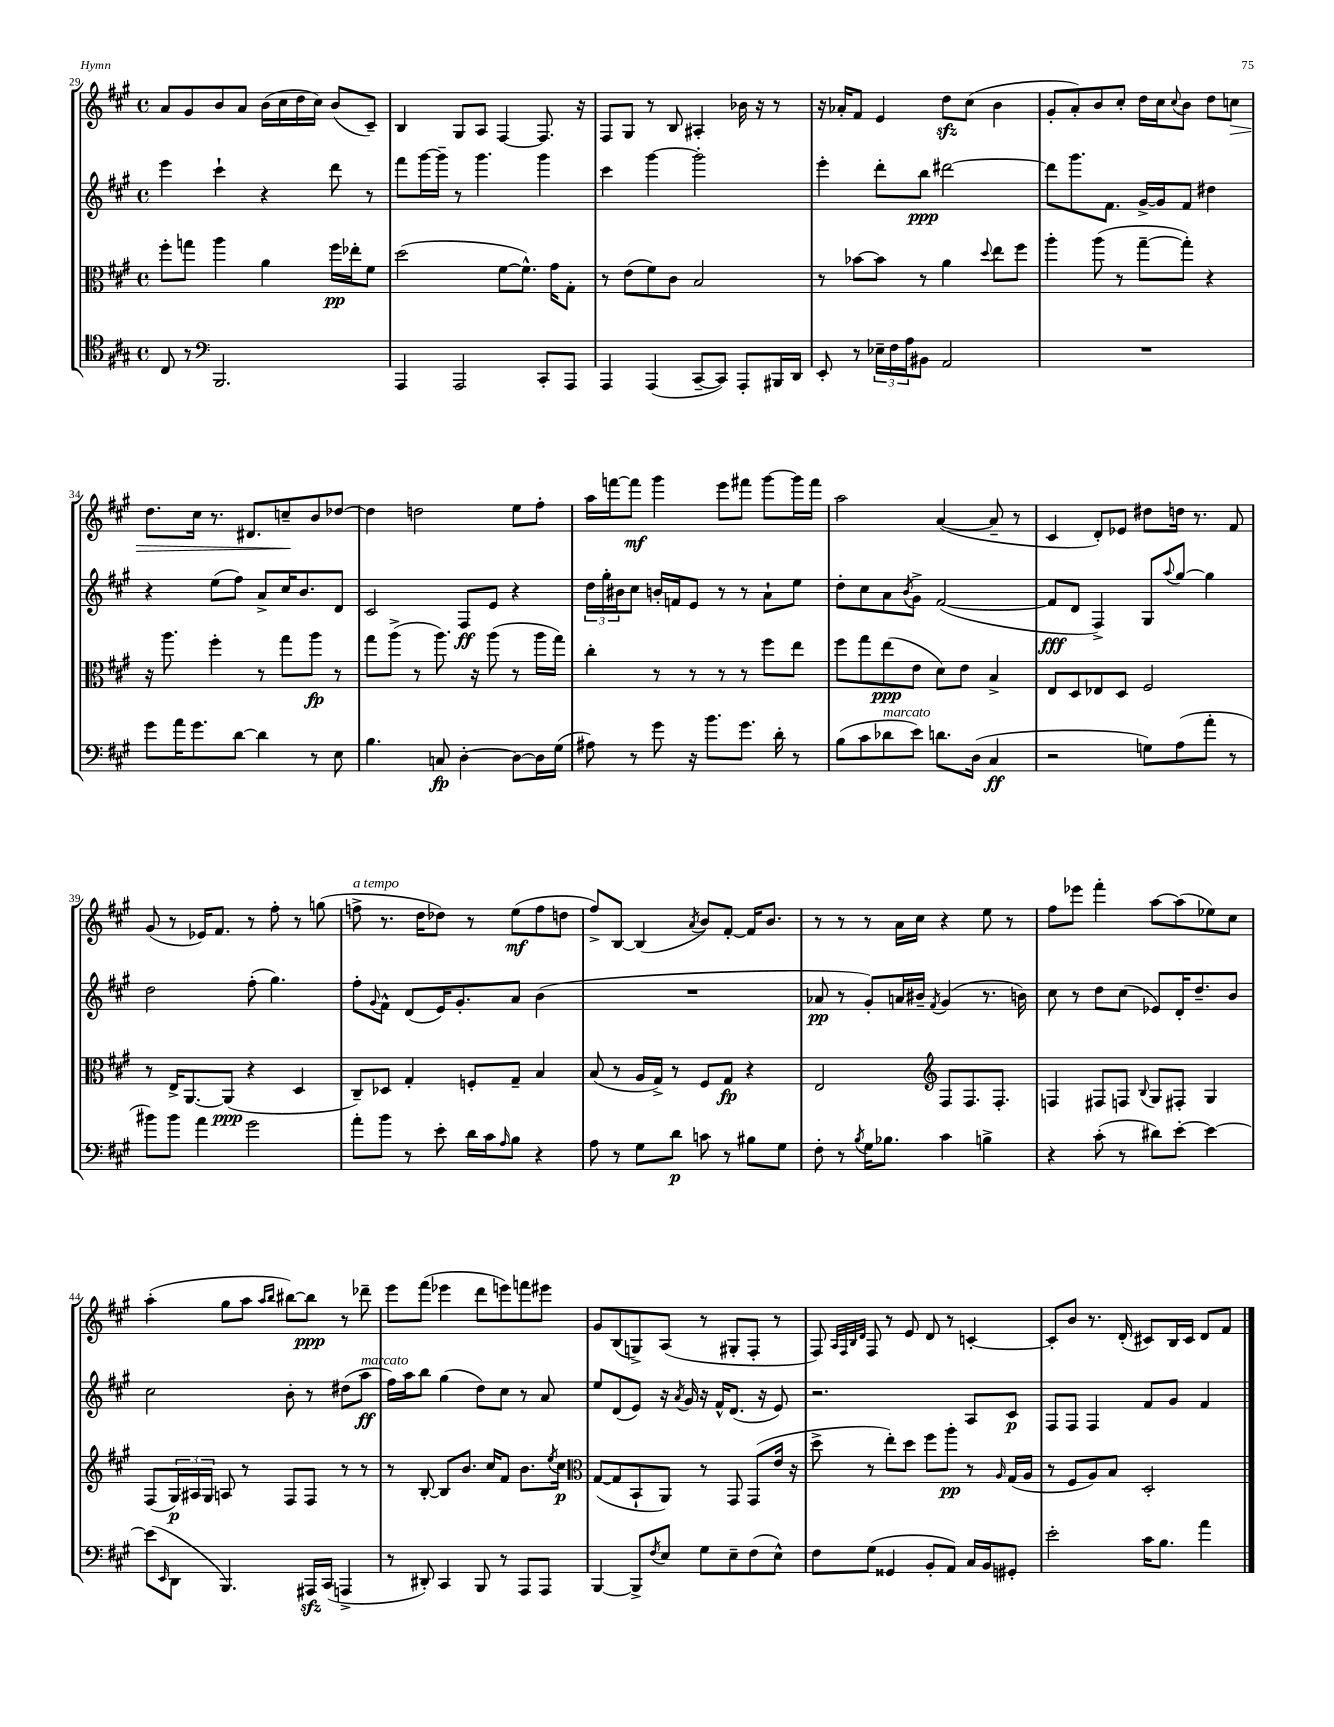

**kern	**kern	**kern	**kern
*staff4	*staff3	*staff2	*staff1
*clefC4	*clefC3	*clefG2	*clefG2
*k[f#c#g#]	*k[f#c#g#]	*k[f#c#g#]	*k[f#c#g#]
*M4/4	*M4/4	*M4/4	*M4/4
*met(c)	*met(c)	*met(c)	*met(c)
8C#	8ff#'	4eee	8a
8r	8gg	.	8g#
*clefF4	*	*	*
2.BBB	4aa	4ccc#`	8b
.	.	.	8a
.	4a	4r	(16b
.	.	.	16cc#
.	.	.	16dd
.	.	.	16cc#)
.	16ff#	8ddd	(8b
.	16ee-'	.	.
.	8f#	8r	8c#~)
=	=	=	=
4AAA	(2dd	8fff#	4B
.	.	[16ggg#	.
.	.	16ggg#~]	.
2AAA	.	8r	8G#
.	.	4.ggg#	8A
.	[8f#	.	[4F#
.	8.f#^^])	.	.
8CC#'	.	4ggg#	8.F#]
.	16g#	.	.
8AAA	8G#'	.	.
.	.	.	16r
=	=	=	=
4AAA	8r	4ccc#	8F#
.	(8e	.	8G#
(4AAA	8f#)	[4ggg#	8r
.	8c#	.	8B
[8CC#~	2B	2ggg#']	4A#'
8CC#])	.	.	.
8AAA'	.	.	16b-
.	.	.	16r
16BBB#	.	.	8r
16DD	.	.	.
=	=	=	=
8EE'	8r	4eee'	16r
.	.	.	16a-'
8r	[8b-	.	8f#
24E-~	8b-]	8ddd'	4e
24F#	.	.	.
24A	.	.	.
8BB#	8r	8bb	.
2AA	4a	[2ddd#	8dd
.	.	.	(8cc#
.	8qqdd	.	.
.	8ee	.	4b
.	8ff#	.	.
=	=	=	=
1r	4aa'	8ddd#]	8g#'
.	.	8.ggg#	8a')
.	(8aa	.	8b
.	.	8.f#	.
.	8r	.	8cc#'
.	[8gg#~	[16g#^	16dd
.	.	16g#]	16cc#
.	.	.	8qqcc#
.	8gg#'])	8f#	8b
.	4r	4dd#	8dd
.	.	.	8cc
=	=	=	=
8g#	16r	4r	8.dd
.	8.aa	.	.
16a	.	.	.
8.g#	.	.	16cc#
.	4ff#'	(8ee	8.r
[8d	.	8ff#)	.
.	.	.	8.d#
4d]	8r	8a^	.
.	8gg#	16cc#	8cc~
.	.	8.b	.
8r	8aa	.	8b
8E	8r	8d	[8dd-
=	=	=	=
4.B	8gg#	2c#	4dd-]
.	(8aa^	.	.
.	8r	.	2dd
8C	8.aa)	.	.
[4D'	.	8F#	.
.	16r	.	.
.	(8aa	8e	.
8D_	8r	4r	8ee
16D]	16aa	.	8ff#'
(16G#	16gg#)	.	.
=	=	=	=
8A#)	4cc#'	24dd	16aa
.	.	24gg#'	.
.	.	.	[16fff
.	.	24b#	.
8r	.	8cc#	8fff]
8g#	8r	16b'	4ggg#
.	.	16f	.
16r	8r	8e	.
8.b	.	.	.
.	8r	8r	8eee
8.g#	8r	8r	8fff#
.	8ff#	8a`	[8ggg#
16d'	.	.	.
8r	8ee	8ee	16ggg#]
.	.	.	16fff#
=	=	=	=
(8B	8ff#	8dd'	2aa
8c#	8gg#	8cc#	.
8d-	(8ee	8a	.
.	.	8qb	.
8e)	8e	8g#^	.
8.d	8d)	([2f#	([4a
.	8e	.	.
(16D	.	.	.
4C#	4B^	.	8a~]
.	.	.	8r
=	=	=	=
2r	8E	8f#]	4c#
.	8D	8d	.
.	8E-	4F#^)	8d')
.	8D	.	8e-
8G)	2F#	8G#	8dd#
.	.	8qqaa	.
(8A	.	[8gg#	16dd
.	.	.	8.r
8a'	.	4gg#]	.
8r	.	.	8f#
=	=	=	=
8b#)	8r	2dd	(8g#
8b#	16E^	.	8r
.	[8.AA	.	.
4a	.	.	16e-)
.	.	.	8.f#
.	(8AA]	.	.
2g#	4r	(8ff#'	8r
.	.	4.gg#)	8ff#'
.	4D	.	8r
.	.	.	(8gg
=	=	=	=
8a'	8C#~)	8ff#'	8ff^
.	.	8qqg#	.
8b	8D-	8f#^^	8.r
8r	4G#'	(8d	.
.	.	.	16dd
8e'	.	16e)	8dd-)
.	.	8.g#'	.
16d	8F'	.	8r
16c#	.	.	.
16qqA	.	.	.
8B	8G#~	8a	(8ee
4r	4B	(4b	8ff
.	.	.	8dd
=	=	=	=
8A	(8B	1r	8ff#^)
8r	8r	.	[8B
8G#	16A	.	(4B]
.	16G#^)	.	.
8d	8r	.	.
.	.	.	8qa
8c	8F#	.	8b)
8r	8G#	.	[8f#'
8B#	4r	.	16f#]
.	.	.	8.b
8G#	.	.	.
=	=	=	=
8F#'	2E	8a-	8r
8r	.	8r	8r
8qB	.	.	.
16G#	.	8g#')	8r
8.B-	.	.	.
.	.	16a	16a
.	.	16b#~	16cc#
*	*clefG2	*	*
.	.	8qf#	.
4c#	8F#	(4g#	4r
.	8.F#	.	.
4B^	.	8.r	8ee
.	8.F#'	.	.
.	.	.	8r
.	.	16b)	.
=	=	=	=
4r	4F	8cc#	8ff#
.	.	8r	8eee-
(8c#'	8F#	8dd	4fff#'
8r	8F	(8cc#	.
.	8qqB	.	.
8d#)	8G#	8e-)	[8aa
[8e'	8F#'	16d'	(8aa]
.	.	8.dd~	.
4e_	4G#	.	8ee-)
.	.	8b	8cc#
=	=	=	=
(8e]	(8F#	2cc#	(4aa'
16qqEE	.	.	.
8DD	24G#)	.	.
.	24A#	.	.
.	24G#	.	.
4.BBB)	8A	.	8gg#
.	8r	.	8aa
.	.	.	16qqaa
.	.	.	16qqbb
.	8F#	8b'	[8bb#)
16AAA#	8F#	8r	8bb#]
(16CC#	.	.	.
4AAA^	8r	(8dd#	8r
.	8r	8aa	8ddd-~
=	=	=	=
8r	8r	16ff#)	8eee
.	.	16aa	.
8DD#')	[8B'	8bb	(8fff#
4CC#	8B]	(4gg#	4eee-
.	8.b	.	.
8BBB	.	8dd)	8ddd
.	16cc#	.	.
8r	8f#	8cc#	8eee)
8AAA	8.b	8r	8fff
8AAA	.	8a	8eee#
.	8qee	.	.
.	16cc#	.	.
=	=	=	=
*	*clefC3	*	*
[4BBB	([8G#	8ee	8g#
.	8G#]	(8d	(8B
8BBB^]	8BB`	8e)	8G^)
8qF#	.	.	.
8E	8AA)	16r	(8A
.	.	8qa	.
.	.	16g#	.
8G#	8r	16r	8r
.	.	16f#^^	.
8E~	8GG#	(8.d	8G#'
(8F#	(8GG#	.	8F#'
.	.	16r	.
8E^^)	16e	8e)	8r
.	16r	.	.
=	=	=	=
8F#	8dd^	2.r	8F#)
.	.	.	32qqA
.	.	.	32qqF#
.	.	.	32qqB
.	.	.	32qqd
(8G#	8r	.	8F#
4GG##	8ee')	.	8r
.	8dd	.	8e
8BB'	8ff#	.	8d
8AA)	8aa'	.	8r
16C#	8r	8A	[4c'
16BB	.	.	.
.	16qqA	.	.
8GG#'	(16G#	8c#	.
.	16A	.	.
=	=	=	=
2e'	8r	8F#	8c']
.	8F#	8F#	8b
.	8A)	4F#	8.r
.	8B	.	.
.	.	.	(16d'
16c#	2D'	8f#	8c#)
8.B	.	.	.
.	.	8g#	16B
.	.	.	16c#
4a	.	4f#	8d
.	.	.	8f#
==	==	==	==
*-	*-	*-	*-
